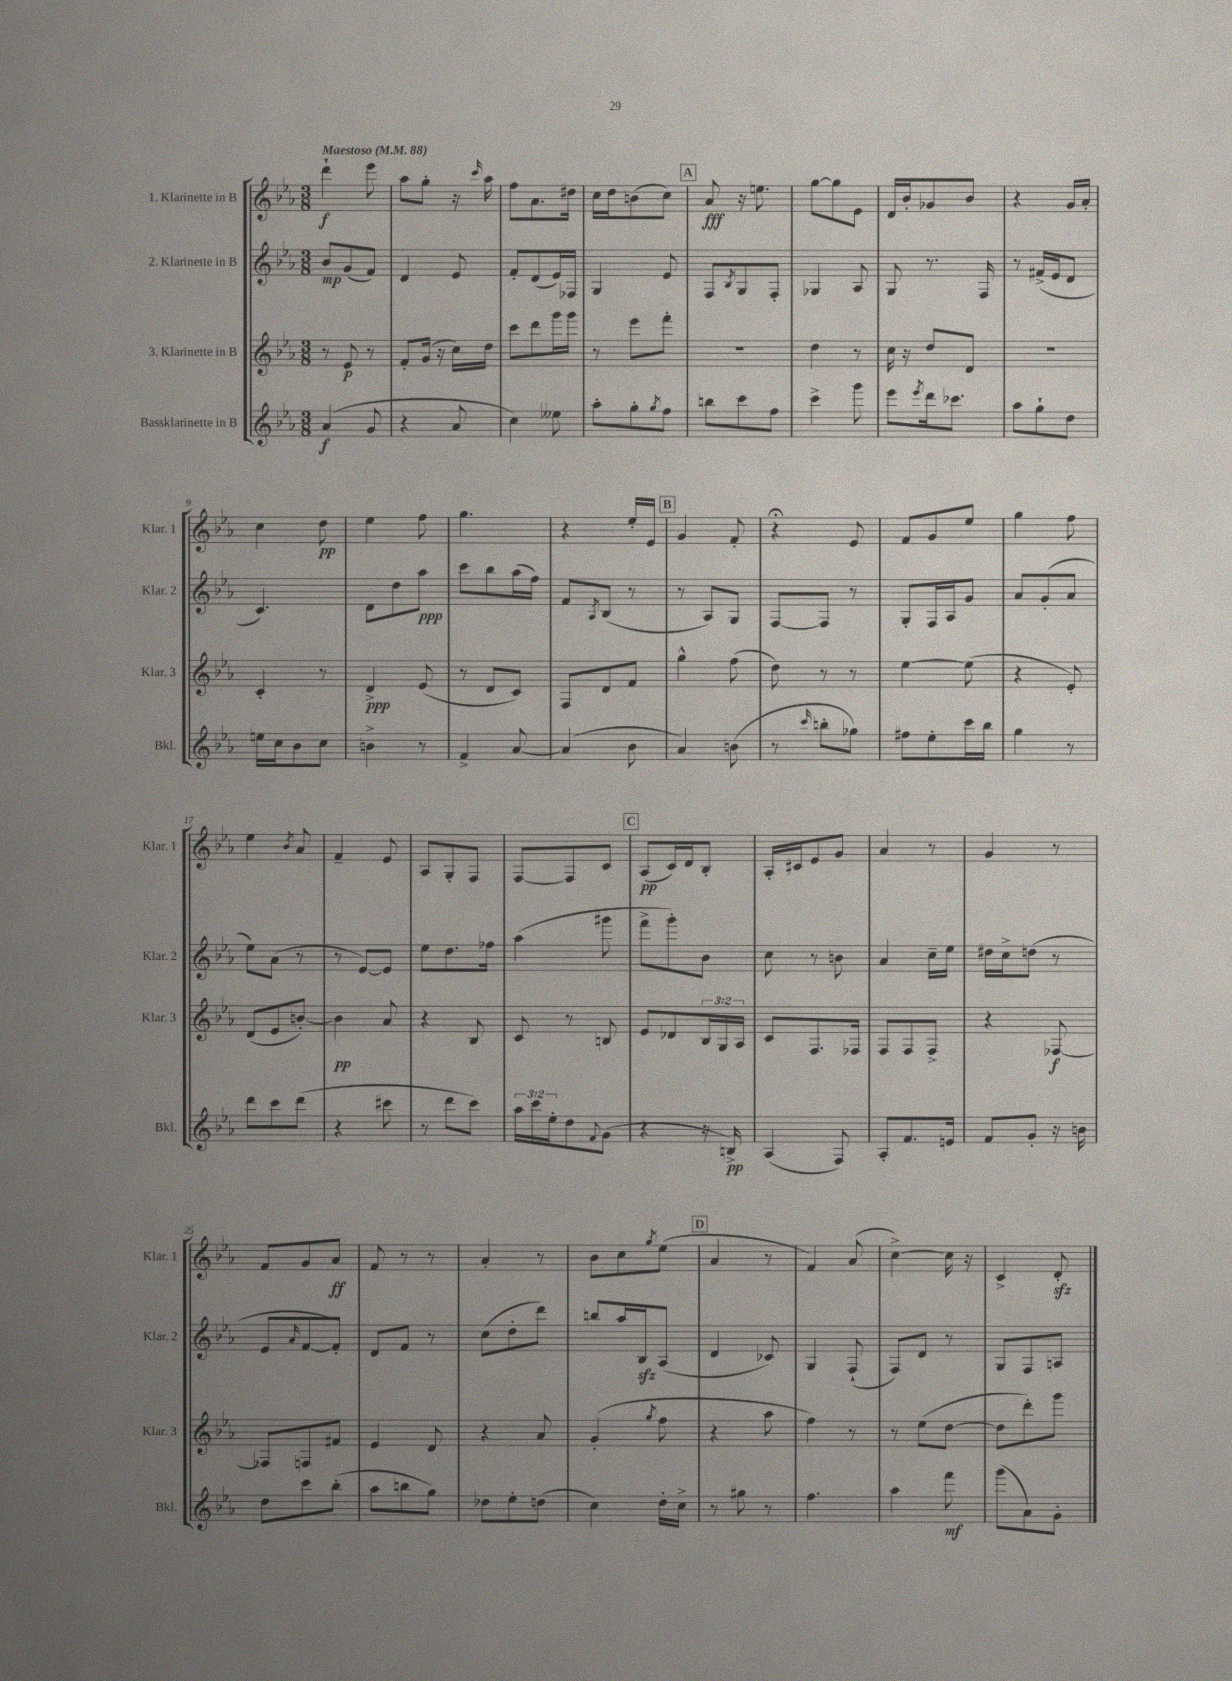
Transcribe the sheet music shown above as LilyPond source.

<<
\new StaffGroup <<
\new Staff = "s0" \with { instrumentName = "1. Klarinette in B" shortInstrumentName = "Klar. 1" } {
    \clef treble \key ees \major \numericTimeSignature \time 3/8 \tempo "Maestoso" 4 = 88
    d'''4-!\f ees'''8 |
    aes''8 g''8-. r16 \grace { c'''16 } aes''16 |
    f''8 aes'8. dis''16 |
    c''16 d''16 b'8( c''8) |
    \mark \markup { \box "A" } aes'8\fff r16 e''8. |
    g''8~ g''8 ees'8 |
    d'16 bes'16-. ges'8 bes'8 |
    r4 g'16 aes'16-. |
    c''4 d''8\pp |
    ees''4 f''8 |
    g''4. |
    r4 ees''16-. ees'16 |
    \mark \markup { \box "B" } g'4 f'8-. |
    r4\fermata ees'8 |
    f'8 g'8 ees''8 |
    g''4 f''8 |
    ees''4 \acciaccatura { bes'8 } aes'8 |
    f'4-- ees'8 |
    aes8 g8-. f8 |
    f8~ f8 c'8 |
    \mark \markup { \box "C" } aes8\pp( c'16) d'16 bes8-. |
    aes16-. cis'16 ees'8 g'8 |
    aes'4 r8 |
    g'4 r8 |
    f'8 g'8 aes'8\ff |
    f'8 r8 r8 |
    aes'4-. r8 |
    bes'8 c''8 \acciaccatura { g''8 } ees''8( |
    \mark \markup { \box "D" } aes'4 r8 |
    f'4) aes'8( |
    c''4~->) c''16 r16 |
    c'4-> d'8-.\sfz \bar "|." |
}
\new Staff = "s1" \with { instrumentName = "2. Klarinette in B" shortInstrumentName = "Klar. 2" } {
    \clef treble \key ees \major \numericTimeSignature \time 3/8
    bes'8\mp g'8( f'8) |
    d'4 ees'8 |
    f'8-. d'8( ees'16) fes16 |
    g4 ees'8 |
    \mark \markup { \box "A" } f8 \acciaccatura { bes8 } g8 f8-. |
    ges4 aes8 |
    g8 r8. f16 |
    r8 fis'16->( ees'16 d'8 |
    c'4.) |
    d'8 d''8 aes''8\ppp |
    c'''8 bes''8 aes''16( f''16) |
    f'8 \acciaccatura { aes8 } bes8( r8 |
    \mark \markup { \box "B" } r8 aes8) g8 |
    f8~ f8 r8 |
    g8-. f16 aes16 g'8 |
    aes'8 g'8-.( aes'8 |
    ees''8) aes'8( r8 |
    r8 ees'8~) ees'8 |
    ees''8 d''8. fes''16 |
    aes''4( gis'''8 |
    \mark \markup { \box "C" } f'''8-> g'''8-.) bes'8 |
    c''8 r8 b'8 |
    aes'4 c''16-- ees''16 |
    dis''16 c''16-> d''8( r8 |
    ees'8 \grace { aes'16 } f'8~ f'8-.) |
    d'8 f'8 r8 |
    c''8( d''8-. d'''8) |
    b''8 aes''16 bes16\sfz aes8( |
    \mark \markup { \box "D" } d'4 ces'8) |
    g4 f8-!( |
    f8) d'8 r8 |
    g8 f8 a8 \bar "|." |
}
\new Staff = "s2" \with { instrumentName = "3. Klarinette in B" shortInstrumentName = "Klar. 3" } {
    \clef treble \key ees \major \numericTimeSignature \time 3/8 \override Staff.TupletNumber.text = #tuplet-number::calc-fraction-text
    r8 ees'8\p r8 |
    f'8-. g'16( r16 c''16) d''16 |
    c'''8 d'''8 g'''16 g'''16 |
    r8 ees'''8 f'''8-. |
    \mark \markup { \box "A" } R4. |
    d''4 r8 |
    c''16 r16 d''8 d'8 |
    r4. |
    c'4-. r8 |
    d'4->\ppp ees'8( |
    r8 d'8 c'8) |
    f8 d'8 f'8 |
    \mark \markup { \box "B" } g''4-^ f''8( |
    d''8) r8 r8 |
    ees''4~ ees''8( |
    r4 ees'8-.) |
    d'8( ees'8 b'8~-.) |
    b'4\pp aes'8 |
    r4 bes8 |
    c'8 r8 b8 |
    \mark \markup { \box "C" } ees'8 des'8 \tuplet 3/2 { bes16 g16 aes16 } |
    c'8 f8. fes16 |
    f8 f8 f8-> |
    r4 fes8~\f |
    fes8 f8 fis'8 |
    ees'4 d'8 |
    r4 aes'8 |
    g'4-.( \acciaccatura { g''8 } f''8 |
    \mark \markup { \box "D" } r4 aes''8 |
    f''4) r8 |
    r8 ees''8( d''8~ |
    d''8 d'''8-.) g'''8 \bar "|." |
}
\new Staff = "s3" \with { instrumentName = "Bassklarinette in B" shortInstrumentName = "Bkl." } {
    \clef treble \key ees \major \numericTimeSignature \time 3/8 \override Staff.TupletNumber.text = #tuplet-number::calc-fraction-text
    aes'4\f( g'8 |
    r4 aes'8 |
    c''4) eeses''8 |
    aes''8-. g''8-. \acciaccatura { g''8 } f''8 |
    \mark \markup { \box "A" } b''8 c'''8 f''8 |
    c'''4-> g'''8 |
    ees'''8 \acciaccatura { ees'''8 } d'''16 ces'''8. |
    aes''8 g''8-! d''8 |
    e''16 c''16 bes'8 c''8 |
    b'4-> r8 |
    f'4-> aes'8~ |
    aes'4( bes'8 |
    \mark \markup { \box "B" } aes'4) b'8( |
    r8 \grace { c'''16 } b''8-. ges''8) |
    fis''8 ees''8-. c'''16 bes''16 |
    g''4 r8 |
    d'''8 c'''8 d'''8( |
    r4 cis'''8 |
    r8 d'''8 c'''8) |
    \tuplet 3/2 { aes''16 c'''16 ees''16-. } d''8 \appoggiatura { f'8 } g'8( |
    \mark \markup { \box "C" } r4 r16 b16->\pp) |
    aes4( f8) |
    aes8-. f'8. e'16 |
    f'8 g'8-. r16 b'16 |
    d''8 c'''8 bes''8-.( |
    aes''8 b''8 g''8) |
    des''8 ees''8-. d''8( |
    c''4) d''16-. c''16-> |
    \mark \markup { \box "D" } r8 gis''8 r8 |
    f''4. |
    aes''4 f'''8\mf |
    g'''8( aes'8) g'8-. \bar "|." |
}
>>
>>
